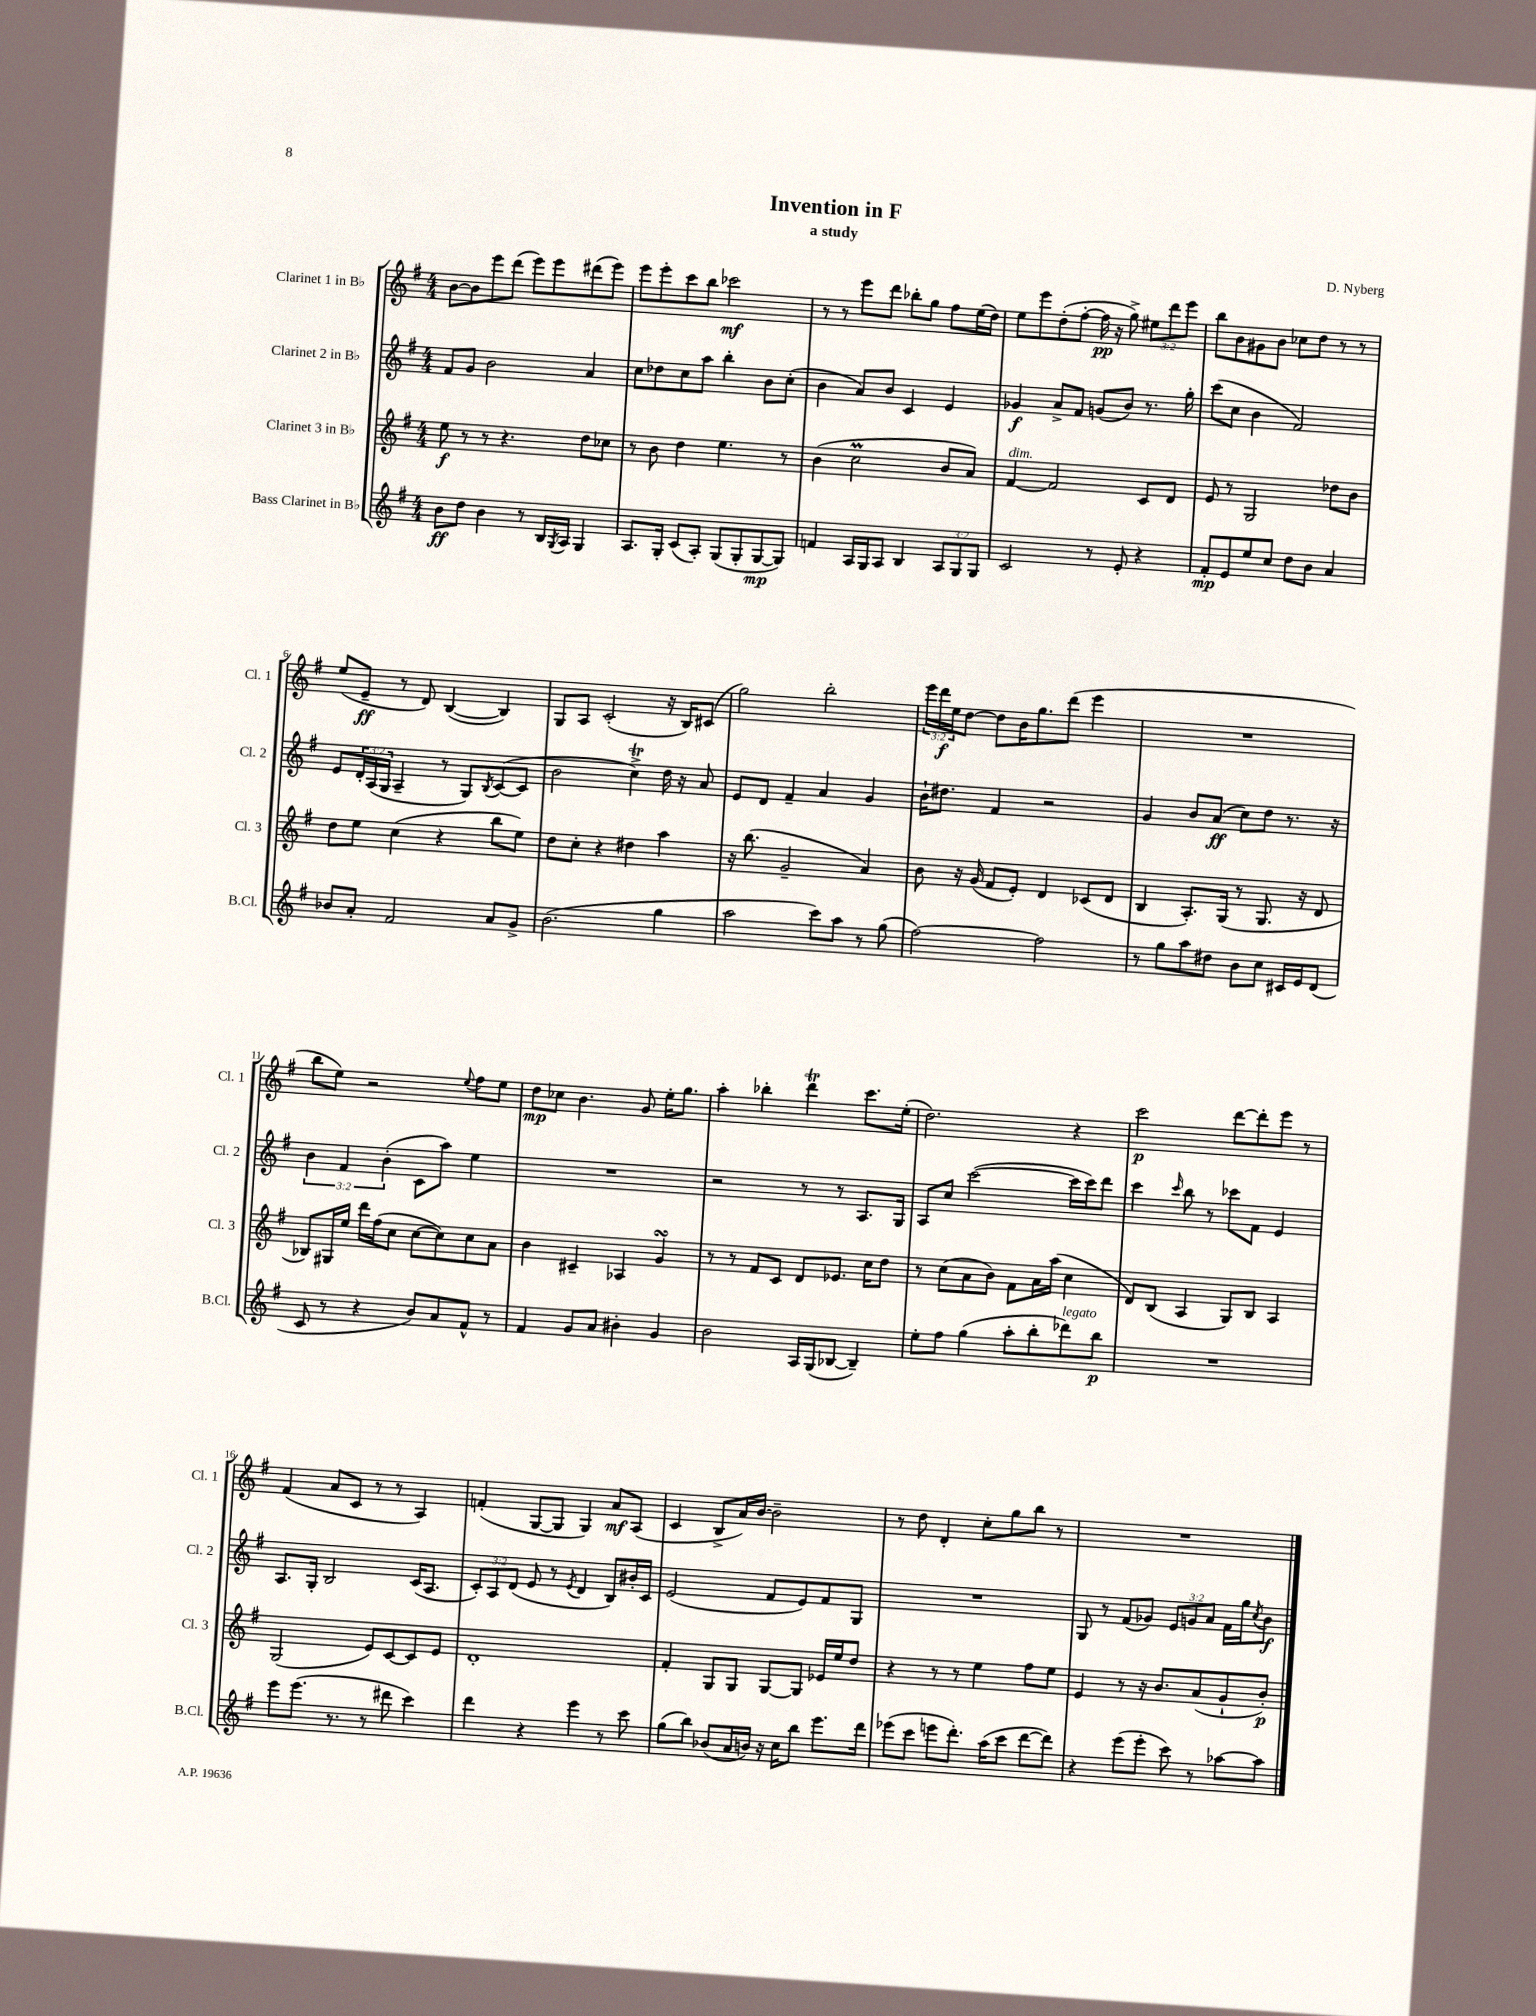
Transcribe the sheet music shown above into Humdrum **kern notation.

**kern	**dynam	**kern	**dynam	**kern	**dynam	**kern	**dynam
*part4	*part4	*part3	*part3	*part2	*part2	*part1	*part1
*staff4	*staff4	*staff3	*staff3	*staff2	*staff2	*staff1	*staff1
*I"Bass Clarinet in B♭	*	*I"Clarinet 3 in B♭	*	*I"Clarinet 2 in B♭	*	*I"Clarinet 1 in B♭	*
*I'B.Cl.	*	*I'Cl. 3	*	*I'Cl. 2	*	*I'Cl. 1	*
*clefG2	*	*clefG2	*	*clefG2	*	*clefG2	*
*k[f#]	*	*k[f#]	*	*k[f#]	*	*k[f#]	*
*M4/4	*	*M4/4	*	*M4/4	*	*M4/4	*
=1	=1	=1	=1	=1	=1	=1	=1
8b\L	ff	8ee\	f	8f#/L	.	[8b\L	.
8dd\J	.	8r	.	8g/J	.	8b\]	.
4b\	.	8r	.	2b\	.	8eee\	.
.	.	4.r	.	.	.	(8ddd\J	.
8r	.	.	.	.	.	8eee\L)	.
16B/LL	.	.	.	.	.	8eee\	.
8qG/	.	.	.	.	.	.	.
16A/JJ	.	.	.	.	.	.	.
4G/	.	8dd\L	.	4a/	.	(8ddd#X\	.
.	.	8cc-X\J	.	.	.	8eee\J)	.
=2	=2	=2	=2	=2	=2	=2	=2
8.A/L	.	8r	.	8cc\L	.	8eee\L	.
.	.	8b\	.	8dd-X\	.	8eee'\	.
16G'/Jk	.	.	.	.	.	.	.
(8c/L	.	4dd\	.	8cc\	.	8ccc\	.
8A'/J)	.	.	.	8aa\J	.	8bb\J	.
(8G/L	.	4.ee\	.	4bb'\	.	2ccc-X\	mf
8G'/	.	.	.	.	.	.	.
[8G/	mp	.	.	8b\L	.	.	.
8G/J])	.	8r	.	(8cc'\J	.	.	.
=3	=3	=3	=3	=3	=3	=3	=3
4fn/	.	(4b\	.	4b\	.	8r	.
.	.	.	.	.	.	8r	.
16A/LL	.	2ccM\	.	8a/L)	.	8eee\L	.
16G/J	.	.	.	.	.	.	.
8A/J	.	.	.	8b/J	.	8ddd\J	.
4B/	.	.	.	4c/	.	8bb-X'\L	.
.	.	.	.	.	.	8gg\J	.
12A/L	.	8b/L	.	4e/	.	8ff#\L	.
12G/	.	.	.	.	.	.	.
.	.	8a/J)	.	.	.	(16ee\L	.
12G/J	.	.	.	.	.	.	.
.	.	.	.	.	.	16dd\JJ)	.
=4	=4	=4	=4	=4	=4	=4	=4
!	!	!LO:TX:a:i:t=dim.	!	!	!	!	!
2c/	.	[4f#/	.	4g-X/	f	8ee\L	.
.	.	.	.	.	.	8eee\	.
.	.	2f#/]	.	8a^/L	.	(8dd'\	.
.	.	.	.	8f#/J	.	[8ff#'\J	.
8r	.	.	.	(8gn/L	.	16ff#\]	pp
.	.	.	.	.	.	16r	.
8e'/	.	.	.	8b/J)	.	8gg^\)	.
4r	.	8c/L	.	8.r	.	12ee#X\L	.
.	.	.	.	.	.	12ddd\	.
.	.	8d/J	.	.	.	.	.
.	.	.	.	.	.	12eee\J	.
.	.	.	.	16gg'\	.	.	.
=5	=5	=5	=5	=5	=5	=5	=5
8f#'/L	mp	8e/	.	(8ccc\L	.	8bb\L	.
8e/	.	8r	.	8cc\J	.	8b\	.
8ee/	.	2G/	.	4b\	.	8g#X\	.
8cc/J	.	.	.	.	.	8b\J	.
8dd\L	.	.	.	2f#/)	.	8cc-X\L	.
8b\J	.	.	.	.	.	8dd\J	.
4a/	.	8dd-X\L	.	.	.	8r	.
.	.	8b\J	.	.	.	8r	.
!!LO:LB:g=z
=6	=6	=6	=6	=6	=6	=6	=6
8b-X/L	.	8dd\L	.	8e/L	.	(8ee/L	.
8a'/J	.	8ee\J	.	24d'/L	.	8e~/J	ff
.	.	.	.	(24A/	.	.	.
.	.	.	.	24G/JJ	.	.	.
2f#/	.	(4cc\	.	4A~/	.	8r	.
.	.	.	.	.	.	8d/)	.
.	.	4r	.	8r	.	([4B/	.
.	.	.	.	8G/L)	.	.	.
.	.	.	.	8qB/	.	.	.
8a/L	.	8bb\L	.	([8c/	.	4B/])	.
8g^/J	.	8ee\J)	.	8c/J]	.	.	.
=7	=7	=7	=7	=7	=7	=7	=7
(2.b\	.	8dd\L	.	2b\	.	8G/L	.
.	.	8cc'\J	.	.	.	8A/J	.
.	.	4r	.	.	.	(2c'/	.
.	.	4dd#X\	.	4ccT^\)	.	.	.
4gg\	.	4aa\	.	16dd\	.	16r	.
.	.	.	.	16r	.	16B/KL)	.
.	.	.	.	8a/	.	(8c#X/J	.
=8	=8	=8	=8	=8	=8	=8	=8
2aa\	.	16r	.	8e/L	.	2gg\)	.
.	.	(8.bb\	.	.	.	.	.
.	.	.	.	8d/J	.	.	.
.	.	2g~/	.	4f#~/	.	.	.
8ccc\L)	.	.	.	4a/	.	2bb'\	.
8aa\J	.	.	.	.	.	.	.
8r	.	4a/)	.	4g/	.	.	.
(8gg\	.	.	.	.	.	.	.
=9	=9	=9	=9	=9	=9	=9	=9
[2ff#\)	.	8b\	.	16b`\KL	.	24eee\LL	.
.	.	.	.	.	.	24ddd\	f
.	.	.	.	8.dd#X\J	.	.	.
.	.	.	.	.	.	24ee\J	.
.	.	16r	.	.	.	[8dd\J	.
.	.	(16g/	.	.	.	.	.
.	.	8f#/L	.	4f#/	.	8dd\L]	.
.	.	8e'/J)	.	.	.	16b\K	.
.	.	.	.	.	.	8.gg\	.
2ff#\]	.	4d/	.	2r	.	.	.
.	.	.	.	.	.	(8ddd\J	.
.	.	(8c-X/L	.	.	.	4eee\	.
.	.	8d/J	.	.	.	.	.
=10	=10	=10	=10	=10	=10	=10	=10
8r	.	4B/	.	4g/	.	1r	.
8gg\L	.	.	.	.	.	.	.
8aa\	.	8.A'/L)	.	8b/L	.	.	.
8dd#X\J	.	.	.	(8a/J	ff	.	.
.	.	(16G/Jk	.	.	.	.	.
8b\L	.	8r	.	8cc\L)	.	.	.
8cc\J	.	8.G/	.	8dd\J	.	.	.
16c#X/LL	.	.	.	8.r	.	.	.
16e/J	.	16r	.	.	.	.	.
(8d/J	.	8d/	.	.	.	.	.
.	.	.	.	16r	.	.	.
!!LO:LB:g=z
=11	=11	=11	=11	=11	=11	=11	=11
8c/	.	8B-X/L)	.	6b\	.	8bb\L	.
8r	.	16G#X/L	.	.	.	8ee\J)	.
.	.	.	.	6f#/	.	.	.
.	.	16ee/JJ	.	.	.	.	.
4r	.	16ddd\LL	.	.	.	2r	.
.	.	(16ff#\J	.	.	.	.	.
.	.	.	.	(6b'\	.	.	.
.	.	8cc\J	.	.	.	.	.
8b/L)	.	[8cc\L	.	8c\L	.	.	.
8a/	.	8cc\])	.	8aa\J)	.	.	.
.	.	.	.	.	.	8qqee/	.
8f#^^/J	.	8cc\	.	4ee\	.	8ff#\L	.
8r	.	8a\J	.	.	.	8ee\J	.
=12	=12	=12	=12	=12	=12	=12	=12
4f#/	.	4b\	.	1r	.	8dd\L	mp
.	.	.	.	.	.	8cc-X\J	.
8g/L	.	4c#X~/	.	.	.	4.b\	.
8a/J	.	.	.	.	.	.	.
4b#X'\	.	4A-X/	.	.	.	.	.
.	.	.	.	.	.	8g/	.
4g/	.	4gsSSs/	.	.	.	16ee'\KL	.
.	.	.	.	.	.	8.gg\J	.
=13	=13	=13	=13	=13	=13	=13	=13
2b\	.	8r	.	2r	.	4aa'\	.
.	.	8r	.	.	.	.	.
.	.	8f#/L	.	.	.	4bb-X'\	.
.	.	8c/J	.	.	.	.	.
16A/LL	.	8d/L	.	8r	.	4dddT\	.
(16G/J	.	.	.	.	.	.	.
[8B-X/J	.	8.e-X/J	.	8r	.	.	.
4B-~/])	.	.	.	8.A/L	.	8.ccc\L	.
.	.	16cc\KL	.	.	.	.	.
.	.	8dd\J	.	.	.	.	.
.	.	.	.	16G/Jk	.	(16ee'\Jk	.
=14	=14	=14	=14	=14	=14	=14	=14
8ee'\L	.	8r	.	8A/L	.	2.dd\)	.
8ff#\J	.	(8cc\L	.	8cc/J	.	.	.
(4gg\	.	8a\	.	([2ccc\	.	.	.
.	.	8b\J)	.	.	.	.	.
8aa'\L	.	8f#\L	.	.	.	.	.
8bb'\	.	16a\L	.	.	.	.	.
.	.	(16aa\JJ	.	.	.	.	.
!LO:TX:a:i:t=legato	!	!	!	!	!	!	!
8ddd-X\)	.	4cc\	.	16ccc\LL]	.	4r	.
.	.	.	.	16ccc\J)	.	.	.
8bb\J	p	.	.	8ddd\J	.	.	.
=15	=15	=15	=15	=15	=15	=15	=15
1r	.	8d/L)	.	4ccc\	.	2ccc\	p
.	.	(8B/J	.	.	.	.	.
.	.	.	.	16qqccc/	.	.	.
.	.	4A/	.	8bb\	.	.	.
.	.	.	.	8r	.	.	.
.	.	8G/L)	.	8ccc-X\L	.	[8ddd\L	.
.	.	8B/J	.	8f#\J	.	8ddd'\]	.
.	.	4A/	.	4e/	.	8eee\J	.
.	.	.	.	.	.	8r	.
!!LO:LB:g=z
=16	=16	=16	=16	=16	=16	=16	=16
8eee\L	.	(2G/	.	8.A/L	.	(4f#/	.
(8.eee\J	.	.	.	.	.	.	.
.	.	.	.	16G'/Jk	.	.	.
.	.	.	.	2B/	.	8a/L	.
8.r	.	.	.	.	.	.	.
.	.	.	.	.	.	8c/J	.
8r	.	8e/L)	.	.	.	8r	.
8ddd#X\	.	[8c/	.	.	.	8r	.
4ccc\)	.	8c/]	.	(16c/KL	.	4A/)	.
.	.	.	.	8.A/J	.	.	.
.	.	8e/J	.	.	.	.	.
=17	=17	=17	=17	=17	=17	=17	=17
4ddd\	.	1d'	.	12c'/L)	.	(4fn'/	.
.	.	.	.	12A/	.	.	.
.	.	.	.	(12d/J	.	.	.
4r	.	.	.	8e/	.	[8G/L	.
.	.	.	.	8r	.	8G/J]	.
.	.	.	.	8qe/	.	.	.
4eee\	.	.	.	4d/	.	4G/)	.
8r	.	.	.	8B/L)	.	8a/L	mf
8ccc\	.	.	.	16b#X'/L	.	(8A/J	.
.	.	.	.	16c/JJ	.	.	.
=18	=18	=18	=18	=18	=18	=18	=18
(8gg\L	.	4f#'/	.	(2e/	.	4c/	.
8bb\J)	.	.	.	.	.	.	.
(8b-X/L	.	8G/L	.	.	.	8B^/L	.
16a/L	.	8G/J	.	.	.	16a/L)	.
16bn/JJ)	.	.	.	.	.	[16b/JJ	.
16r	.	[8G/L	.	8f#/L	.	2b~\]	.
16cc\KL	.	.	.	.	.	.	.
8bb\J	.	8G/J]	.	8e/)	.	.	.
8.eee\L	.	16e-X/LL	.	8f#/	.	.	.
.	.	16ee/J	.	.	.	.	.
.	.	8dd/J	.	8G/J	.	.	.
16ddd\Jk	.	.	.	.	.	.	.
=19	=19	=19	=19	=19	=19	=19	=19
(8eee-X\L	.	4r	.	1r	.	8r	.
8ccc\J	.	.	.	.	.	8dd\	.
8eeen\L	.	8r	.	.	.	4d'/	.
8.ddd'\J)	.	8r	.	.	.	.	.
.	.	4ee\	.	.	.	8cc'\L	.
(16aa\KL	.	.	.	.	.	.	.
8ccc\J	.	.	.	.	.	8gg\	.
[8ddd\L	.	8ff#\L	.	.	.	8bb\J	.
8ddd\J])	.	8ee\J	.	.	.	8r	.
=20	=20	=20	=20	=20	=20	=20	=20
4r	.	4e/	.	8G/	.	1r	.
.	.	.	.	8r	.	.	.
(8eee\L	.	8r	.	(8f#/L	.	.	.
8eee'\J	.	16r	.	8g-X/J)	.	.	.
.	.	8.b/L	.	.	.	.	.
8ccc\)	.	.	.	12e/L	.	.	.
.	.	.	.	12gn/	.	.	.
8r	.	(8a/	.	.	.	.	.
.	.	.	.	12a/J	.	.	.
[8aa-X\L	.	8g`/	.	16f#\LL	.	.	.
.	.	.	.	16gg\J	.	.	.
.	.	.	.	8qcc/	.	.	.
8aa-\J]	.	8b'/J)	p	8b\J	f	.	.
==	==	==	==	==	==	==	==
*-	*-	*-	*-	*-	*-	*-	*-
